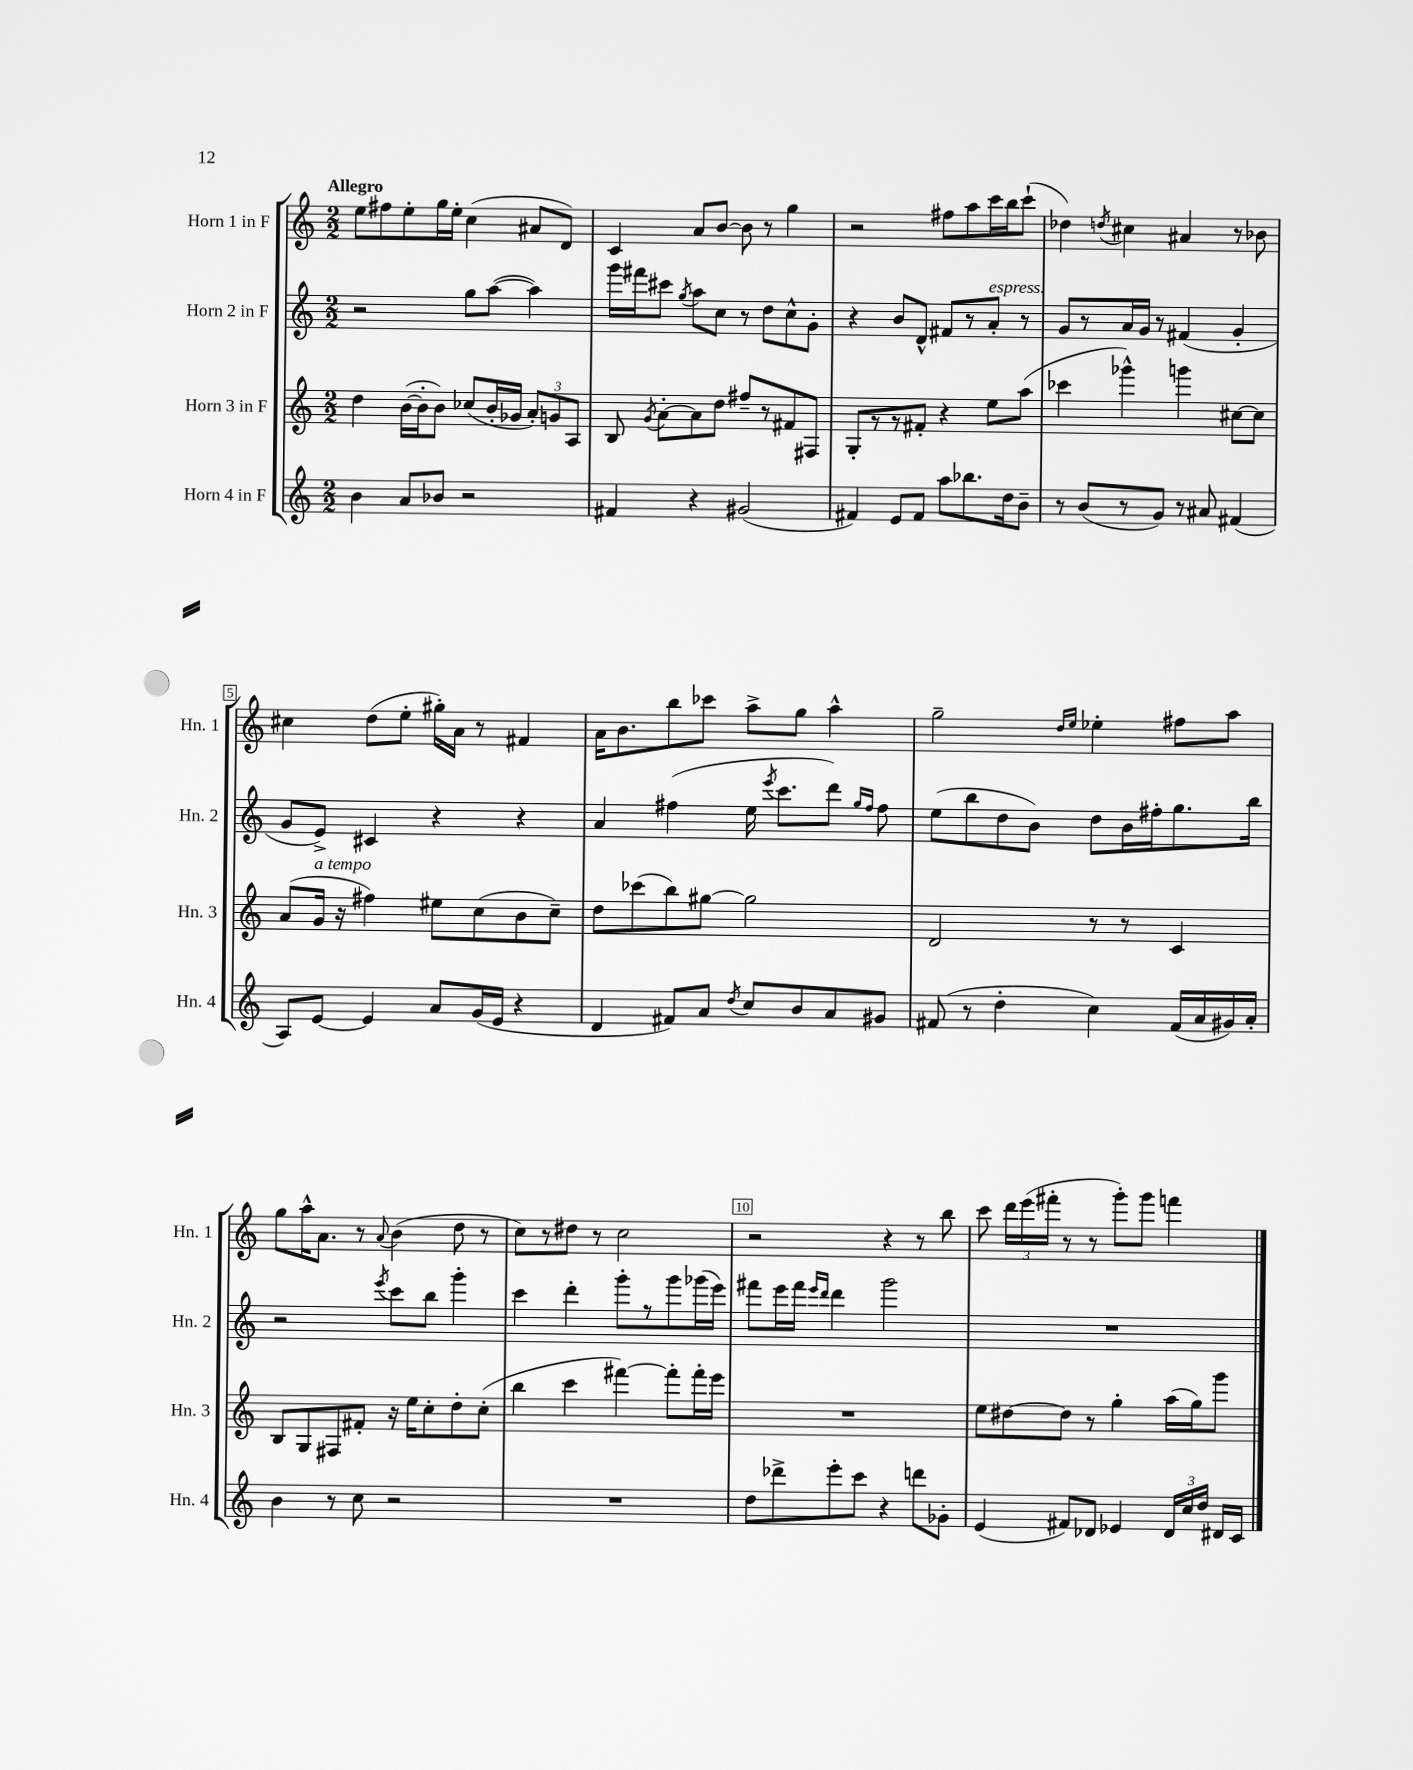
<<
\new StaffGroup <<
\new Staff = "s0" \with { instrumentName = "Horn 1 in F" shortInstrumentName = "Hn. 1" } {
    \clef treble \key c \major \numericTimeSignature \time 2/2 \tempo "Allegro"
    \autoBeamOff e''8[ fis''8 e''8-. g''16 e''16]-. c''4( ais'8[ d'8]) |
    c'4 a'8[ b'8]~ b'8 r8 g''4 |
    r2 fis''8[ a''8 c'''16 b''16 c'''8]-!( |
    des''4) \acciaccatura { d''8 } cis''4 ais'4 r8 bes'8 |
    cis''4 d''8[( e''8]-. gis''16[-.) a'16] r8 fis'4 |
    a'16[ b'8. b''8 ces'''8] a''8[-> g''8] a''4-^ |
    g''2-- \grace { d''16[ e''16] } ees''4-. fis''8[ a''8] |
    g''8[ a''16-^ a'8.] r8 \appoggiatura { a'8 } b'4( d''8 r8 |
    c''8[) r8 dis''8] r8 c''2 |
    r2 r4 r8 b''8 |
    c'''8 \tuplet 3/2 { d'''16[ e'''16( fis'''16]-. } r8 r8 g'''8[-.) g'''8] f'''4 \bar "|." |
}
\new Staff = "s1" \with { instrumentName = "Horn 2 in F" shortInstrumentName = "Hn. 2" } {
    \clef treble \key c \major \numericTimeSignature \time 2/2
    \autoBeamOff r2 g''8[ a''8]~( a''4) |
    g'''16[ fis'''16 cis'''8] \acciaccatura { g''8 } a''8[ c''8] r8 d''8[ c''8-^ g'8]-. |
    r4 b'8[ d'8]-^ fis'8[ r8 a'8]-.^\markup { \italic "espress." } r8 |
    g'8[ r8 a'16 g'16] r8 fis'4( g'4-. |
    g'8[ e'8]->) cis'4 r4 r4 |
    a'4 fis''4( e''16 \acciaccatura { e'''8 } c'''8.[ d'''8]) \grace { g''16[ fis''16] } fis''8 |
    e''8[( b''8 d''8 b'8]) d''8[ b'16 fis''16-. g''8. b''16] |
    r2 \acciaccatura { e'''8 } c'''8[ b''8] g'''4-. |
    c'''4 d'''4-. g'''8[-. r8 g'''8 ges'''16( e'''16]) |
    fis'''8[ e'''16 fis'''16] \grace { e'''16[ d'''16] } d'''4 g'''2 |
    R1 \bar "|." |
}
\new Staff = "s2" \with { instrumentName = "Horn 3 in F" shortInstrumentName = "Hn. 3" } {
    \clef treble \key c \major \numericTimeSignature \time 2/2
    \autoBeamOff d''4 b'16[~( b'16-. b'8]) ces''8[( b'16-. ges'16] \tuplet 3/2 { a'8[-.) g'8 a8] } |
    b8 \acciaccatura { g'8 } a'8[~-. a'8 d''8] fis''8[-- r8 fis'8 fis8] |
    g8[-. r8 r8 fis'8]-. r4 e''8[ a''8]( |
    ces'''4 ges'''4-^) g'''4 cis''8[~ cis''8] |
    a'8[( g'16]^\markup { \italic "a tempo" } r16 fis''4) eis''8[ c''8( b'8 c''8]--) |
    d''8[ ces'''8( b''8) gis''8]~ gis''2 |
    d'2 r8 r8 c'4 |
    b8[ g8 fis8 fis'8]-. r16 e''16[ c''8-. d''8-. c''8]-.( |
    b''4 c'''4 fis'''4~) fis'''8[-. fis'''16-. e'''16] |
    R1 |
    e''8[ dis''8~ dis''8] r8 g''4-. a''16[( g''16) g'''8] \bar "|." |
}
\new Staff = "s3" \with { instrumentName = "Horn 4 in F" shortInstrumentName = "Hn. 4" } {
    \clef treble \key c \major \numericTimeSignature \time 2/2
    \autoBeamOff b'4 a'8[ bes'8] r2 |
    fis'4 r4 gis'2( |
    fis'4) e'8[ fis'8] a''8[ bes''8. d''16 b'8]-- |
    r8 b'8[( r8 g'8]) r8 ais'8 fis'4( |
    a8[) e'8]~ e'4 a'8[ g'16( e'16] r4 |
    d'4 fis'8[) a'8] \acciaccatura { d''8 } c''8[ b'8 a'8 gis'8] |
    fis'8( r8 d''4-. c''4) fis'16[( a'16 gis'16) a'16]-. |
    b'4 r8 c''8 r2 |
    R1 |
    d''8[ des'''8-> e'''8-. c'''8] r4 d'''8[ ges'8]-. |
    e'4( fis'8[) des'8] ees'4 \tuplet 3/2 { des'16[ c''16 d''16] } dis'16[ c'16] \bar "|." |
}
>>
>>
\layout { \context { \Score \override BarNumber.break-visibility = ##(#f #t #t) barNumberVisibility = #(every-nth-bar-number-visible 5) \override BarNumber.stencil = #(make-stencil-boxer 0.1 0.3 ly:text-interface::print) } }
